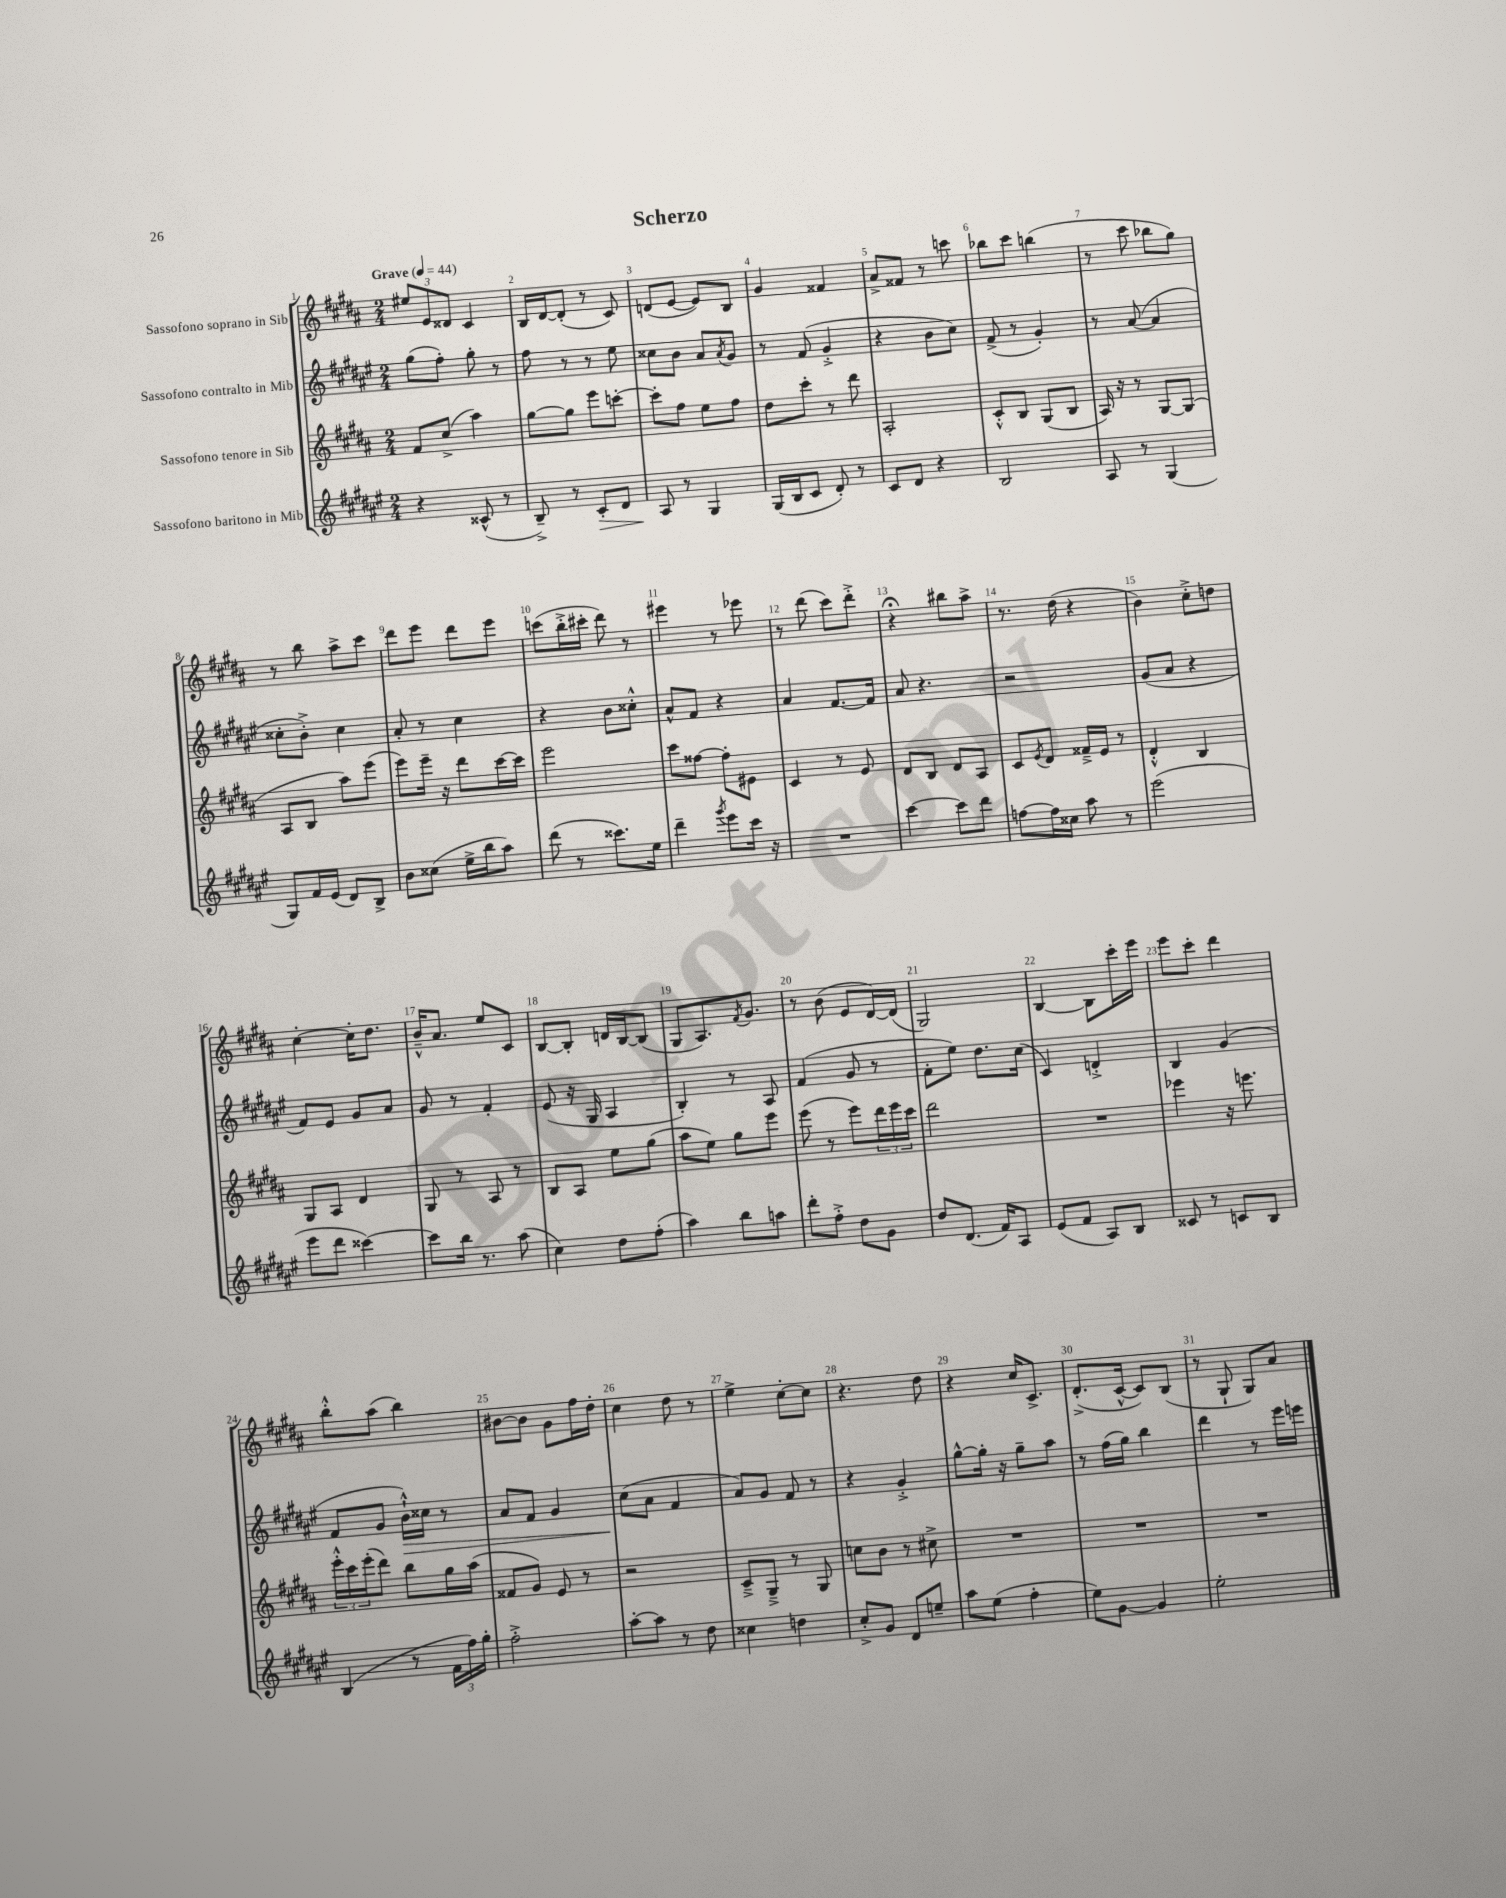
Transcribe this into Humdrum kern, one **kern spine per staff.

**kern	**kern	**kern	**kern
*staff4	*staff3	*staff2	*staff1
*clefG2	*clefG2	*clefG2	*clefG2
*k[f#c#g#d#a#e#]	*k[f#c#g#d#a#]	*k[f#c#g#d#a#e#]	*k[f#c#g#d#a#]
*M2/4	*M2/4	*M2/4	*M2/4
*MM44	*MM44	*MM44	*MM44
4r	8f#	(8gg#	12ee#
.	.	.	12e
.	(8cc#^	8ff#')	.
.	.	.	12d##
(8c##^^	4aa#)	8gg#'	4c#
8r	.	8r	.
=	=	=	=
8B~^)	[8gg#	8ff#	16B
.	.	.	[16d#
8r	8gg#]	8r	(8d#']
8c#'	8eee	8r	8r
8d#	[8ccc'	8ee#	8c#)
=	=	=	=
8A#	8ccc']	8cc##	(8d
8r	8ff#	8b	[8e
4G#	8ee	8a#	8e])
.	.	8qa#	.
.	8ff#	8g#	8B
=	=	=	=
(16G#	8dd#	8r	4g#
16B	.	.	.
8c#	8ccc#'	(8f#	.
8d#')	8r	4g#'^	4f##
8r	8ddd#	.	.
=	=	=	=
8c#	2A#'	4r	8a#^
8d#	.	.	8f##
4r	.	8b	8r
.	.	8cc#)	8ccc
=	=	=	=
2B	8c#'^^	(8f#^	8bb-
.	8B	8r	8ccc#
.	(8G#	4g#')	(4bb
.	8B	.	.
=	=	=	=
8A#	16A#)	8r	8r
.	16r	.	.
8r	8r	([8a#	8ccc#
(4G#	[8G#	4a#]	8bb-
.	(8G#]	.	8gg#)
=	=	=	=
8G#)	8A#	8cc##'	8r
16f#	8B	8b'^)	8bb
(16e#	.	.	.
8d#)	8aa#)	4cc##	8aa#^
8B^	(8eee	.	8ccc#
=	=	=	=
8b	8eee)	8a#'	8ddd#
(8cc##	16eee~	8r	8eee
.	16r	.	.
16ee#^	8ddd#	4cc#	8ddd#
16bb	.	.	.
8aa#)	[16ccc#	.	8eee
.	16ccc#]	.	.
=	=	=	=
(8ddd#	2eee	4r	(8ccc
8r	.	.	16bb'^
.	.	.	16ccc#'
8.ccc##)	.	8b	8ddd#)
.	.	8cc##'^^	8r
16ee#	.	.	.
=	=	=	=
4ddd#~	8ccc#	8a#^^	4eee#
.	[8ff##	8f#	.
8qggg#	.	.	.
8eee#	8ff##']	4r	8r
16ccc#	8e#	.	8eee-
16r	.	.	.
=	=	=	=
2r	4c#	4a#	8r
.	.	.	(8ddd#
.	8r	[8.f#	8ccc#)
.	8e	.	8ddd#'^
.	.	16f#]	.
=	=	=	=
[4ccc#	8d#	8a#	4r;
.	8B	4.r	.
8ccc#]	8d#	.	8bb#
8ddd#	8A#	.	8aa#^
=	=	=	=
[8ff	8c#	2r	8.r
.	8qe	.	.
16ff]	8d#	.	.
16cc##	.	.	(16dd#
8aa#	16f##~^	.	4r
.	16e	.	.
8r	8r	.	.
=	=	=	=
(2eee#	4d#'^^	(8g#	4b)
.	.	8a#	.
.	4B	4r	8cc#'^
.	.	.	8dd
=	=	=	=
8eee#	8G#	8f#)	[4cc#'
8ddd#	8A#	8e#	.
[4ccc##)	4d#	8g#	16cc#']
.	.	.	8.dd#
.	.	8a#	.
=	=	=	=
8ccc##]	8G#	8g#	16b~^^
.	.	.	8.a#
16bb	8r	8r	.
8.r	.	.	.
.	8A#	4f#'	8ee
(8aa#	8r	.	8c#
=	=	=	=
4cc#)	8B	(8e#	[8B
.	8A#	16r	8B']
.	.	16G#	.
8dd#	8ee	4A#	16d
.	.	.	[16B
(8ff#'	(8gg#	.	(8B]
=	=	=	=
4aa#)	8aa#	4B')	8G#
.	8ee)	.	8.A#)
8bb	8gg#	8r	.
.	.	.	8qf#
.	.	.	8.g#
8aa	8eee	8A#	.
=	=	=	=
8ddd#'	(8eee	(4f#	8r
8ff#'^	8r	.	(8b
8dd#	8eee)	8g#	8e
8g#	24ddd#	8r	[16d#)
.	24eee	.	.
.	.	.	(16d#]
.	24ccc#	.	.
=	=	=	=
8dd#	2ddd#	8f#'	2G#)
(8.d#	.	8ee#)	.
.	.	8.dd#	.
16f#)	.	.	.
8A#	.	.	.
.	.	(16cc#	.
=	=	=	=
(8e#	2r	4c#)	[4B
8f#	.	.	.
8A#)	.	4d'^	8B]
8B	.	.	16ccc#'
.	.	.	16eee
=	=	=	=
8c##	4eee-	4B	8eee
8r	.	.	8ccc#'
8c	16r	(4g#	4ddd#
.	8.eee	.	.
8B	.	.	.
=	=	=	=
(4B	24eee'^^	8f#	8bb'^^
.	24ccc#	.	.
.	(24eee'	.	.
.	8ddd#)	8g#	(8aa#
8r	8bb	16b`^^)	4bb)
.	.	16cc##	.
24f#	16gg#	8r	.
24ff#)	.	.	.
.	(16aa#	.	.
24gg#'	.	.	.
=	=	=	=
2ff#'^	8f##	8a#	[8b#
.	8g#)	8f#	8b#]
.	8e	4g#	8g#
.	8r	.	16ff#
.	.	.	16dd#'
=	=	=	=
[8aa#'	2r	(8cc#	4cc#
8aa#]	.	8a#	.
8r	.	4f#	8dd#
8dd#	.	.	8r
=	=	=	=
4cc##	8c#~^	8a#)	4ee^
.	8G#~^	8g#	.
4dd	8r	8f#	[8cc#'
.	8G#	8r	8cc#]
=	=	=	=
8cc#'^	8cc	4r	4.r
8g#	8b	.	.
8d#	8r	4g#'^	.
8ee~	8cc#^	.	8dd#
=	=	=	=
8aa#	2r	[8gg#^^	4r
(8ee#	.	16gg#']	.
.	.	16r	.
4ff#'	.	8gg#~	16cc#
.	.	.	8.c#^
.	.	8aa#	.
=	=	=	=
8ee#)	2r	8r	(8.d#'^
[8g#	.	(16ff#	.
.	.	16gg#)	[16c#^^
4g#]	.	4bb	8c#])
.	.	.	(8B
=	=	=	=
2ee#'	2r	4ddd#	8r
.	.	.	8G#`
.	.	8r	8G#)
.	.	16eee#	8a#
.	.	16eee	.
==	==	==	==
*-	*-	*-	*-
